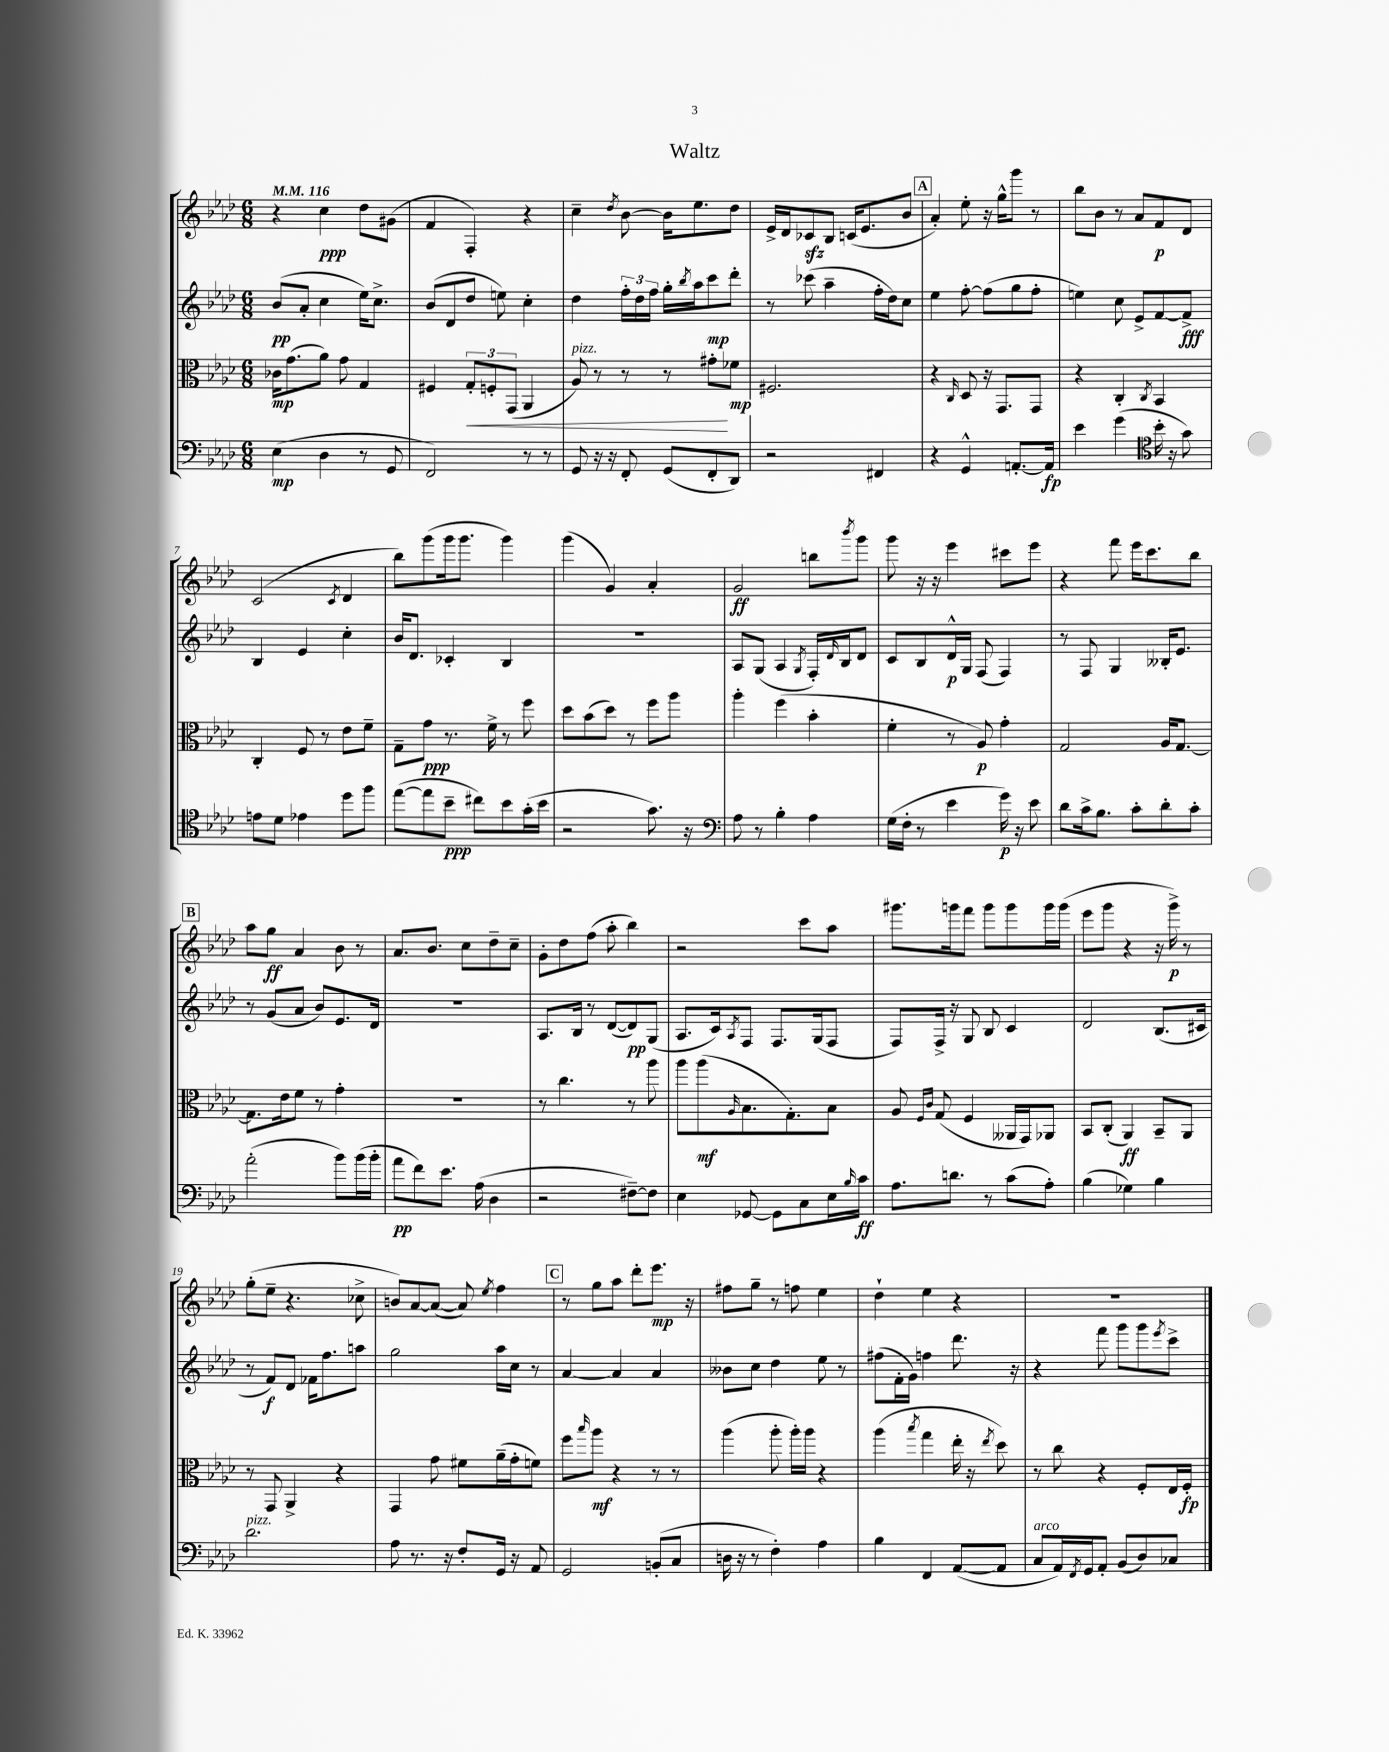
\header { title = "Waltz" }
<<
\new StaffGroup <<
\new Staff = "s0" {
    \clef treble \key aes \major \numericTimeSignature \time 6/8 \tempo 4 = 116
    r4 c''4\ppp des''8 gis'8( |
    f'4 f4-.) r4 |
    c''4-- \acciaccatura { des''8 } bes'8~ bes'16 ees''8. des''8 |
    ees'16-> des'16 ces'8\sfz bes8 c'16( ees'8. bes'8 |
    \mark \markup { \box "A" } aes'4-.) ees''8-. r16 g''16-^ g'''8 r8 |
    bes''8 bes'8 r8 aes'8 f'8\p des'8 |
    c'2( \acciaccatura { c'8 } des'4 |
    bes''8) g'''8( g'''16 g'''8. g'''4) |
    g'''4( g'4) aes'4-. |
    g'2\ff b''8 \acciaccatura { bes'''8 } g'''8 |
    g'''8 r16 r16 ees'''4 cis'''8 ees'''8 |
    r4 f'''8 ees'''16 c'''8. bes''8 |
    \mark \markup { \box "B" } aes''8 g''8\ff aes'4 bes'8 r8 |
    aes'8. bes'8. c''8 des''8-- c''8-- |
    g'8-. des''8 f''8( aes''8-. bes''4) |
    r2 c'''8 aes''8 |
    gis'''8. g'''16 f'''8 g'''8 g'''8 g'''16 g'''16( |
    ees'''8 g'''8 r4 r16 g'''16->\p) r8 |
    g''8-.( ees''8-- r4. ces''8-> |
    b'8) aes'8~ aes'8~( aes'8) \acciaccatura { ees''8 } f''4 |
    \mark \markup { \box "C" } r8 g''8 aes''8 des'''8-. ees'''8.\mp r16 |
    fis''8 g''8-- r8 f''8 ees''4 |
    des''4-! ees''4 r4 |
    R2. \bar "|." |
}
\new Staff = "s1" {
    \clef treble \key aes \major \numericTimeSignature \time 6/8
    bes'8\pp( aes'8-. c''4 ees''16) c''8.-> |
    bes'8( des'8 des''8 e''8) c''4-. |
    des''4 \tuplet 3/2 { f''16-. des''16 f''16 } g''16-. \acciaccatura { bes''8 } aes''16 c'''8\mp des'''8-. |
    r8 ces'''8( aes''4-- f''16-. des''16) c''8 |
    \mark \markup { \box "A" } ees''4 f''8~-. f''8( g''8 f''8-. |
    e''4) c''8 ees'8-> f'8~ f'8->\fff |
    bes4 ees'4 c''4-. |
    bes'16 des'8. ces'4-. bes4 |
    R2. |
    aes8 g8( aes4 \acciaccatura { g8 } f16-.) \grace { des'16 } bes16 des'8 |
    c'8 bes8 des'16-^\p g16 f8( f4) |
    r8 f8 g4 beses16-. ees'8. |
    \mark \markup { \box "B" } r8 g'8( aes'8 bes'8) ees'8. des'16 |
    R2. |
    aes8. bes16 r8 des'8~( des'8\pp) g8( |
    aes8. c'16) \acciaccatura { aes8 } f8 f8. g16( f8 |
    f8) f16-> r16 g8 bes8 c'4 |
    des'2 bes8.( cis'16 |
    r8 f'8\f) des'8 fes'16 f''8. a''8 |
    g''2 aes''16 c''16 r8 |
    \mark \markup { \box "C" } aes'4~ aes'4 aes'4 |
    beses'8 c''8 des''4 ees''8 r8 |
    fis''8( f'16-. g'16) f''4 des'''8. r16 |
    r4 f'''8 g'''8 g'''8 \acciaccatura { ees'''8 } c'''8-> \bar "|." |
}
\new Staff = "s2" {
    \clef alto \key aes \major \numericTimeSignature \time 6/8
    ces'16\mp g'8.( aes'8) g'8 g4 |
    fis4 \tuplet 3/2 { g8-.\< f8-. g,8( } aes,4 |
    aes8^\markup { \italic "pizz." }) r8 r8 r8 gis'8-.\! fes'8\mp |
    fis2. |
    \mark \markup { \box "A" } r4 \grace { c16 } des8 r16 g,8. g,8 |
    r4 c4-. \acciaccatura { c8 } bes,4 |
    c4-. f8 r8 ees'8 f'8-- |
    g8-- g'8\ppp r8. f'16-> r8 f''8 |
    des''8 bes'8( des''8) r8 f''8 aes''8 |
    aes''4-. f''4( bes'4-. |
    f'4-. r8 aes8\p) g'4-. |
    g2 aes16 g8.~ |
    \mark \markup { \box "B" } g8. ees'16 f'8 r8 g'4-. |
    R2. |
    r8 c''4. r8 aes''8 |
    aes''8 aes''8\mf( \grace { aes16 } bes8. g8.-.) bes8 |
    aes8 \grace { f16 c'16 } g8( f4 aeses,16 g,16) aes,8 |
    bes,8 c8-.( aes,4\ff) bes,8-- aes,8 |
    r8 g,8 aes,4-> r4 |
    g,4 g'8 fis'8 aes'16--( g'16-. f'8) |
    \mark \markup { \box "C" } f''8 \grace { bes''16 } aes''8\mf r4 r8 r8 |
    aes''4( aes''8-. aes''16-.) aes''16 r4 |
    aes''4( \acciaccatura { bes''8 } g''4 ees''16-. r16 \acciaccatura { ees''8 } des''8) |
    r8 c''8 r4 f8-. ees16 f16-.\fp \bar "|." |
}
\new Staff = "s3" {
    \clef bass \key aes \major \numericTimeSignature \time 6/8
    ees4\mp( des4 r8 g,8 |
    f,2) r8 r8 |
    g,8 r16 r16 f,8-. g,8( f,8-. des,8) |
    r2 fis,4 |
    \mark \markup { \box "A" } r4 g,4-^ a,8.~-. a,16\fp |
    ees'4 g'4( \clef tenor bes'16-. r16 g'8) |
    e'8 des'8 ees'4 des''8 f''8 |
    ees''8~( ees''8 bes'8--\ppp cis''8) bes'8 g'16-.( bes'16 |
    r2 g'8.) r16 |
    \clef bass aes8 r8 bes4-. aes4 |
    g16( f16-. r8 ees'4 g'16\p) r16 ees'8 |
    des'8 c'16-> bes8. c'8-. des'8-. c'8-. |
    \mark \markup { \box "B" } aes'2-.( bes'8) bes'16( bes'16-. |
    aes'8\pp f'8) ees'8. aes16( des4 |
    r2 fis8~--) fis8 |
    ees4 ges,8~ ges,8 c8 ees16 \grace { bes16 } c'16\ff |
    aes8. d'8. r8 c'8( aes8-.) |
    bes4( ges4) bes4 |
    des'2.^\markup { \italic "pizz." } |
    aes8 r8. r16 f8-. g,16 r16 aes,8 |
    \mark \markup { \box "C" } g,2 b,8-.( c8 |
    d16 r16 r8 f4-.) aes4 |
    bes4 f,4 aes,8~( aes,8 |
    c8^\markup { \italic "arco" } aes,16) \acciaccatura { f,8 } g,16 aes,8-. bes,8( des8) ces8 \bar "|." |
}
>>
>>
